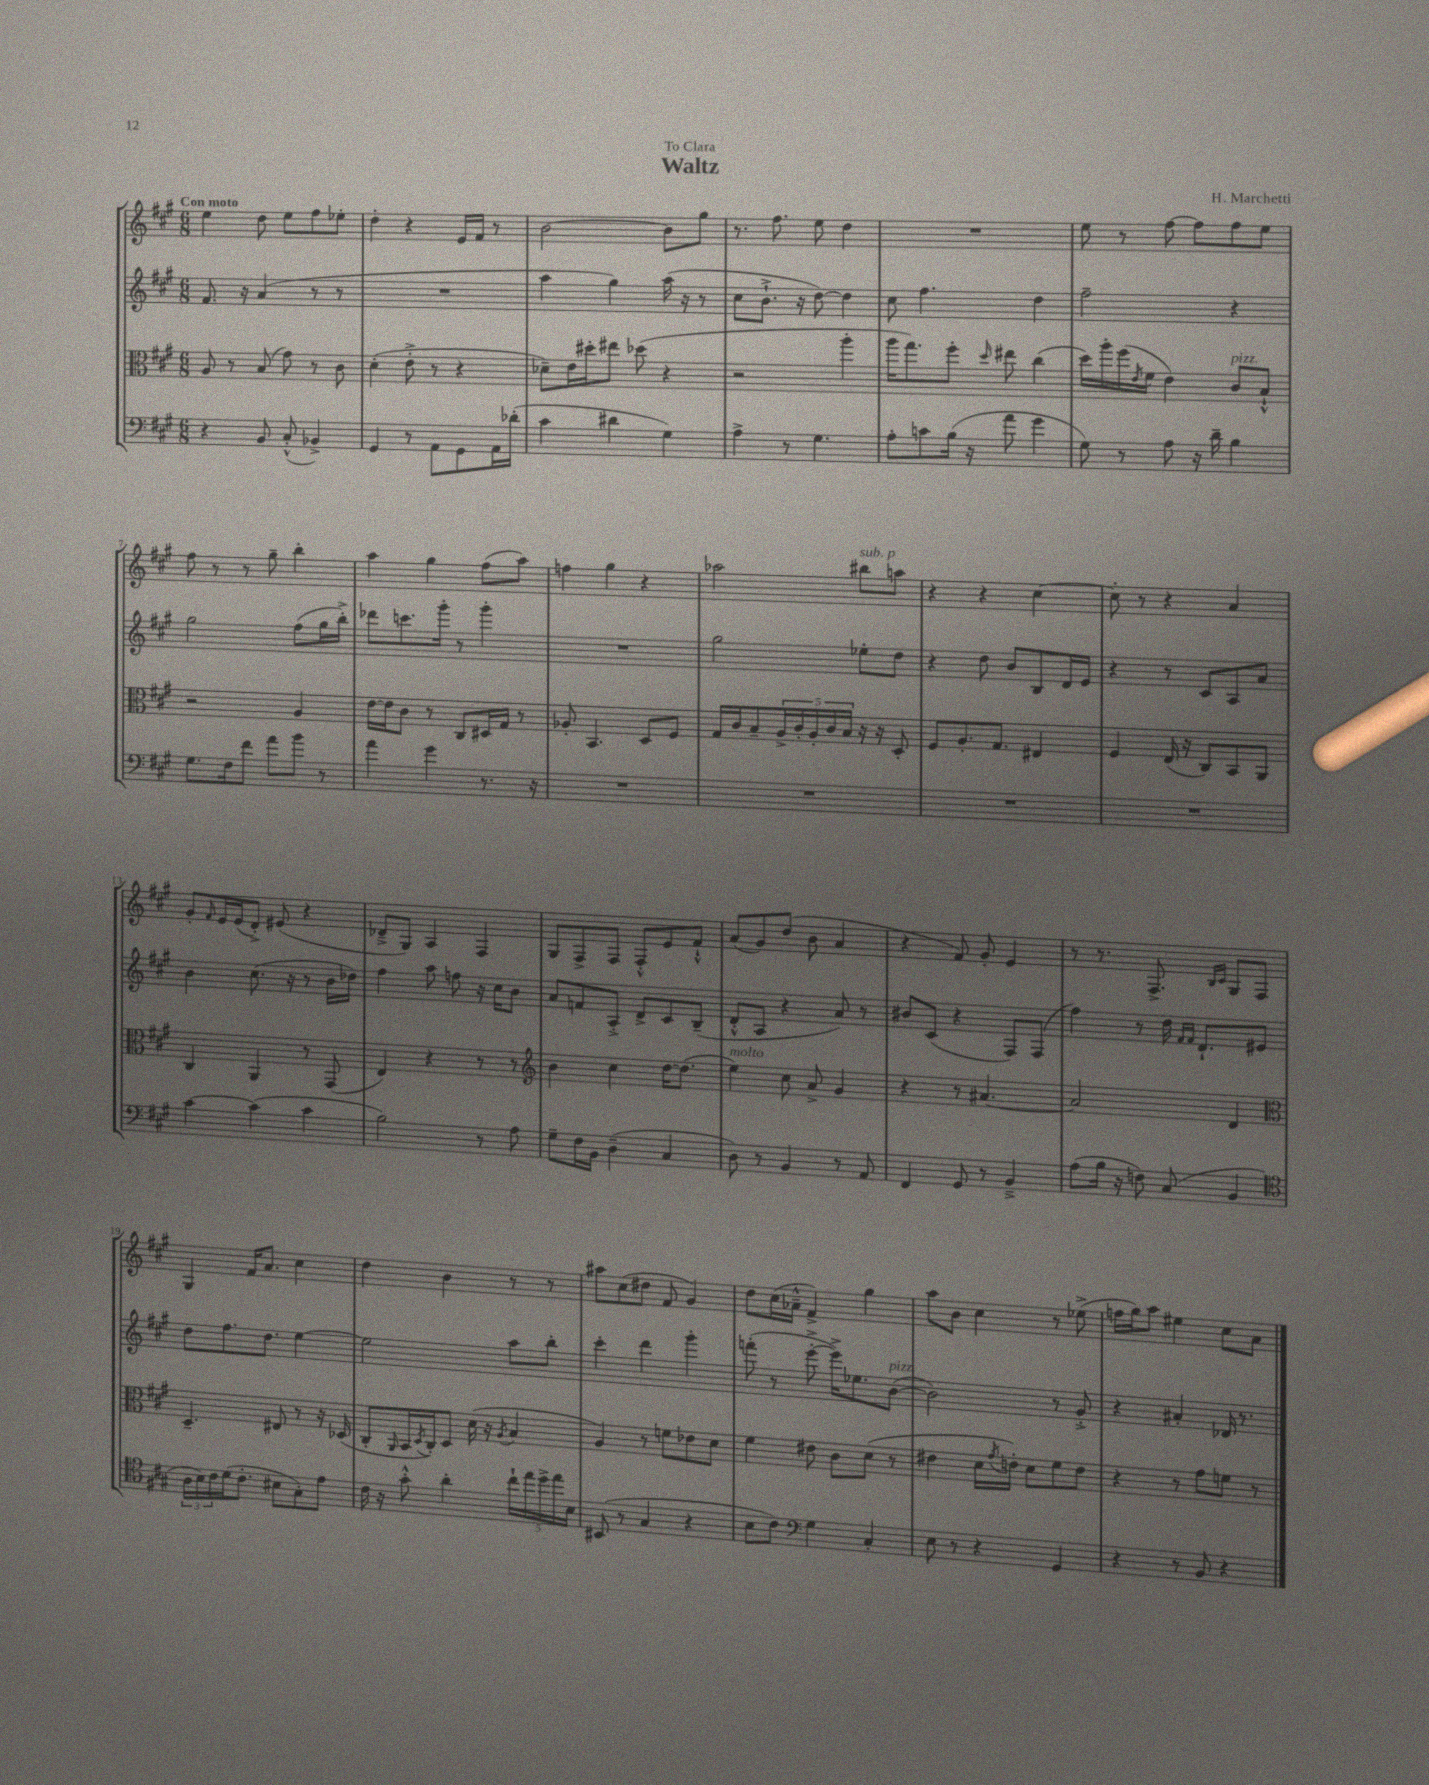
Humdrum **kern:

**kern	**kern	**kern	**kern
*part4	*part3	*part2	*part1
*staff4	*staff3	*staff2	*staff1
*clefF4	*clefC3	*clefG2	*clefG2
*k[f#c#g#]	*k[f#c#g#]	*k[f#c#g#]	*k[f#c#g#]
*M6/8	*M6/8	*M6/8	*M6/8
=1	=1	=1	=1
!	!	!	!LO:TX:a:B:t=Con moto
4r	8A/	8.f#/	4ee\
.	8r	.	.
.	.	16r	.
8BB/	(8B/	(4a/	8dd\
(8C#'^^/	8g#\)	.	8ee\L
4BB-X^/)	8r	8r	8ff#\
.	8c#\	8r	8ee-X'\J
=2	=2	=2	=2
4GG#/	(4d'\	2.r	4dd'\
8r	8e'^\	.	4r
8AA\L	8r	.	.
8GG#\	4r	.	16e/LL
.	.	.	16f#/JJ
16AA\L	.	.	8r
(16d-X'\JJ	.	.	.
=3	=3	=3	=3
4c#\	8d-X~\L)	4aa\	[2b\
.	16e\L	.	.
.	16dd#X'\J	.	.
4d#X\	8ee#X\J	4gg#\)	.
.	(8dd-X\	.	.
4G#\)	4r	(16aa\	8b\L]
.	.	16r	.
.	.	8r	8gg#\J
=4	=4	=4	=4
4A^\	2r	8cc#\L	8.r
.	.	8.b`^\J	.
.	.	.	8.ff#\
8r	.	.	.
.	.	16r	.
4.G#\	.	[8dd\)	8ee\
.	4aa'\	4dd\]	4dd\
=5	=5	=5	=5
8A'\L	16aa\KL	8cc#\	2.r
.	8.gg#\)	.	.
8cn\	.	4.ff#\	.
(16B\Jk	8ff#'\J	.	.
16r	.	.	.
.	16qqdd/	.	.
8a\	8ee#X\	.	.
4g#\	(4cc#\	4dd\	.
=6	=6	=6	=6
8G#\)	16dd\LL)	2ff#~\	8ee\
.	16aa'\	.	.
8r	(16ff#\	.	8r
.	8qe/	.	.
.	16f#\JJ	.	.
8A\	4e\)	.	[8ff#\
16r	.	.	8ff#\L]
16d~\	.	.	.
!	!LO:TX:a:i:t=pizz.	!	!
4B\	8c#/L	4r	8ff#\
.	8B`^^/J	.	8ee\J
!!LO:LB:g=z
=7	=7	=7	=7
8.G#\L	2r	2gg#\	8ff#\
.	.	.	8r
16F#\k	.	.	.
8f#\J	.	.	8r
8a\L	.	.	8gg#~\
8b\J	4A/	(8ff#\L	4bb'\
8r	.	16gg#\L	.
.	.	16bb'^\JJ)	.
=8	=8	=8	=8
4a\	[16e\LL	8ddd-X\L	4aa\
.	16e\J]	.	.
.	8c#\J	8.cccn\	.
4g#\	8r	.	4gg#\
.	.	16ggg#'\Jk	.
.	8C#/L	8r	.
8.r	16D#X/L	4ggg#'\	(8ff#\L
.	16G#/JJ	.	.
.	8r	.	8aa\J)
16r	.	.	.
=9	=9	=9	=9
2.r	8A-X'/	2.r	4ffn\
.	4.BB/	.	.
.	.	.	4gg#\
.	8D/L	.	4r
.	8F#/J	.	.
=10	=10	=10	=10
2.r	16G#/LL	2gg#\	2aa-X\
.	16c#/J	.	.
.	8B~/	.	.
.	20A^/L	.	.
.	20c#'/	.	.
.	20A'/	.	.
.	20c#/	.	.
.	20B/JJ	.	.
!	!	!	!LO:TX:a:i:t=sub. p
.	16r	8ee-X'\L	8bb#X\L
.	16r	.	.
.	8D'/	8dd\J	8aan\J
=11	=11	=11	=11
2.r	8F#/L	4r	4r
.	8.A'/	.	.
.	.	8dd\	4r
.	8.G#/J	.	.
.	.	8b/L	.
.	4E#X/	8B/	[4cc#\
.	.	16d/L	.
.	.	16e/JJ	.
=12	=12	=12	=12
2.r	4F#/	4r	8cc#'\]
.	.	.	8r
.	(16E/	8r	4r
.	16r	.	.
.	8C#/L)	8c#/L	.
.	8BB/	8A/	4a/
.	8AA/J	8a/J	.
!!LO:LB:g=z
=13	=13	=13	=13
[4c#\	4C#/	4b\	8g#'/L
.	.	.	16qqf#/
.	.	.	16e/L
.	.	.	(16e/J
(4c#\]	4AA/	(8.cc#\	8d'^/J)
.	.	.	(8e#X/
.	.	16r	.
4c#\	8r	8r	4r
.	(8GG#/	16b\LL	.
.	.	16dd-X\JJ)	.
=14	=14	=14	=14
2B\)	4E/)	4ff#\	8d-X~^/L
.	.	.	8G#/J)
.	4r	8aa\	4A/
.	.	8ffn\	.
8r	8r	16r	4F#/
.	.	16cc#\KL	.
8A\	8r	8b\J	.
=15	=15	=15	=15
*	*clefG2	*	*
8G#~\L	4b\	8a/L	8G#/L
16F#\L	.	8fn/	8F#^/
16BB\JJ	.	.	.
(4D~\	4cc#\	8A'^/J	8F#/J
.	.	8d^/L	8F#'^^/L
4C#/	[16dd\KL	8c#/	8e/
.	(8.dd\J]	.	.
.	.	(8B~/J	8f#`^^/J
=16	=16	=16	=16
!	!LO:TX:a:i:t=molto	!	!
8D\)	4ee\)	8d'^^/L	(8a/L
8r	.	8A/J	8g#/)
4BB/	8cc#\	4r	(8dd/J
.	8a^/	.	8b\
8r	4g#/	8a/)	4a/
8AA/	.	8r	.
=17	=17	=17	=17
4FF#/	4r	8b#X/L	4r
.	.	(8c#/J	.
8GG#/	8r	4r	8f#/)
8r	[4.a#X/	.	8g#'/
4BB~^/	.	8F#/L)	4e/
.	.	(8F#/J	.
=18	=18	=18	=18
(8A\L	2a#/]	4ff#\)	8r
16B\Jk	.	.	8.r
16r	.	.	.
8Fn\)	.	8r	.
.	.	.	8.F#^/
(8C#/	.	16dd\	.
.	.	16qqf#/LL	.
.	.	16qqf#/JJ	.
.	.	8.d`/L	.
.	.	.	16qqB/LL
.	.	.	16qqc#/JJ
4BB/	4d/	.	8G#/L
.	.	8e#X/J	8F#/J
!!LO:LB:g=z
=19	=19	=19	=19
*clefC4	*clefC3	*	*
24A\LL	4.D~/	8dd\L	4G#/
24B\)	.	.	.
24c#\	.	.	.
(16d\J	.	8.ff#\	.
8.c#'\J	.	.	.
.	.	.	16f#/KL
.	.	8.dd\J	8.a/J
8B#X\L	8E#X/	.	.
8G#'\)	8r	[4ee\	4cc#\
8e\J	16r	.	.
.	(16D-X/	.	.
=20	=20	=20	=20
16c#\	8C#'/L	2ee\]	4dd\
16r	.	.	.
.	16qqAA/	.	.
8g#'^^\	16BB/L	.	.
.	8qD/	.	.
.	16C#'/J)	.	.
4a'\	8D/J	.	4b\
.	(16d\	.	.
.	16r	.	.
.	8qA/	.	.
20cc#`\LL	4B/	8aa\L	8r
20ee\	.	.	.
20dd^\	.	.	.
.	.	8bb'\J	8r
20ee\	.	.	.
20B\JJ	.	.	.
=21	=21	=21	=21
(8BB#X/	4A/)	4ccc#'\	8aa#X\L
8r	.	.	(8cc#\
4G#/	8r	4ddd\	8dd#X\J
.	8fn\L	.	8f#/
4r	8e-X\	4ggg#'\	4g#/)
.	8d\J	.	.
=22	=22	=22	=22
8B\L	4f#\	(8fffn'\	8dd\L
8c#\J)	.	8r	(16cc#\L
.	.	.	16a-X~^^\JJ
*clefF4	*	*	*
4G#\	8e#X\	[8eee'^\	4f#^/)
.	8c#\L	16eee^\KL])	.
.	.	8.ee-X\	.
4C#'/	(8d\J	.	4gg#\
!	!	!LO:TX:a:i:t=pizz.	!
.	8r	([8b\J	.
=23	=23	=23	=23
8E\	4e#X\	2b\])	8aa\L
8r	.	.	8b\J
4r	16d\LL	.	4cc#\
.	8qg#/	.	.
.	16en'\JJ)	.	.
.	8d\L	.	.
4GG#/	8f#\	8r	8r
.	8e\J	8g#'^/	(8ee-X^\
=24	=24	=24	=24
4r	4r	4r	16ffn\LL
.	.	.	16gg#\J)
.	.	.	8aa\J
8r	8r	4a#X'/	4ee#X\
8BB/	8g#\L	.	.
4r	8fn\J	16d-X/	8cc#\L
.	.	8.r	.
.	8r	.	8a\J
==	==	==	==
*-	*-	*-	*-
